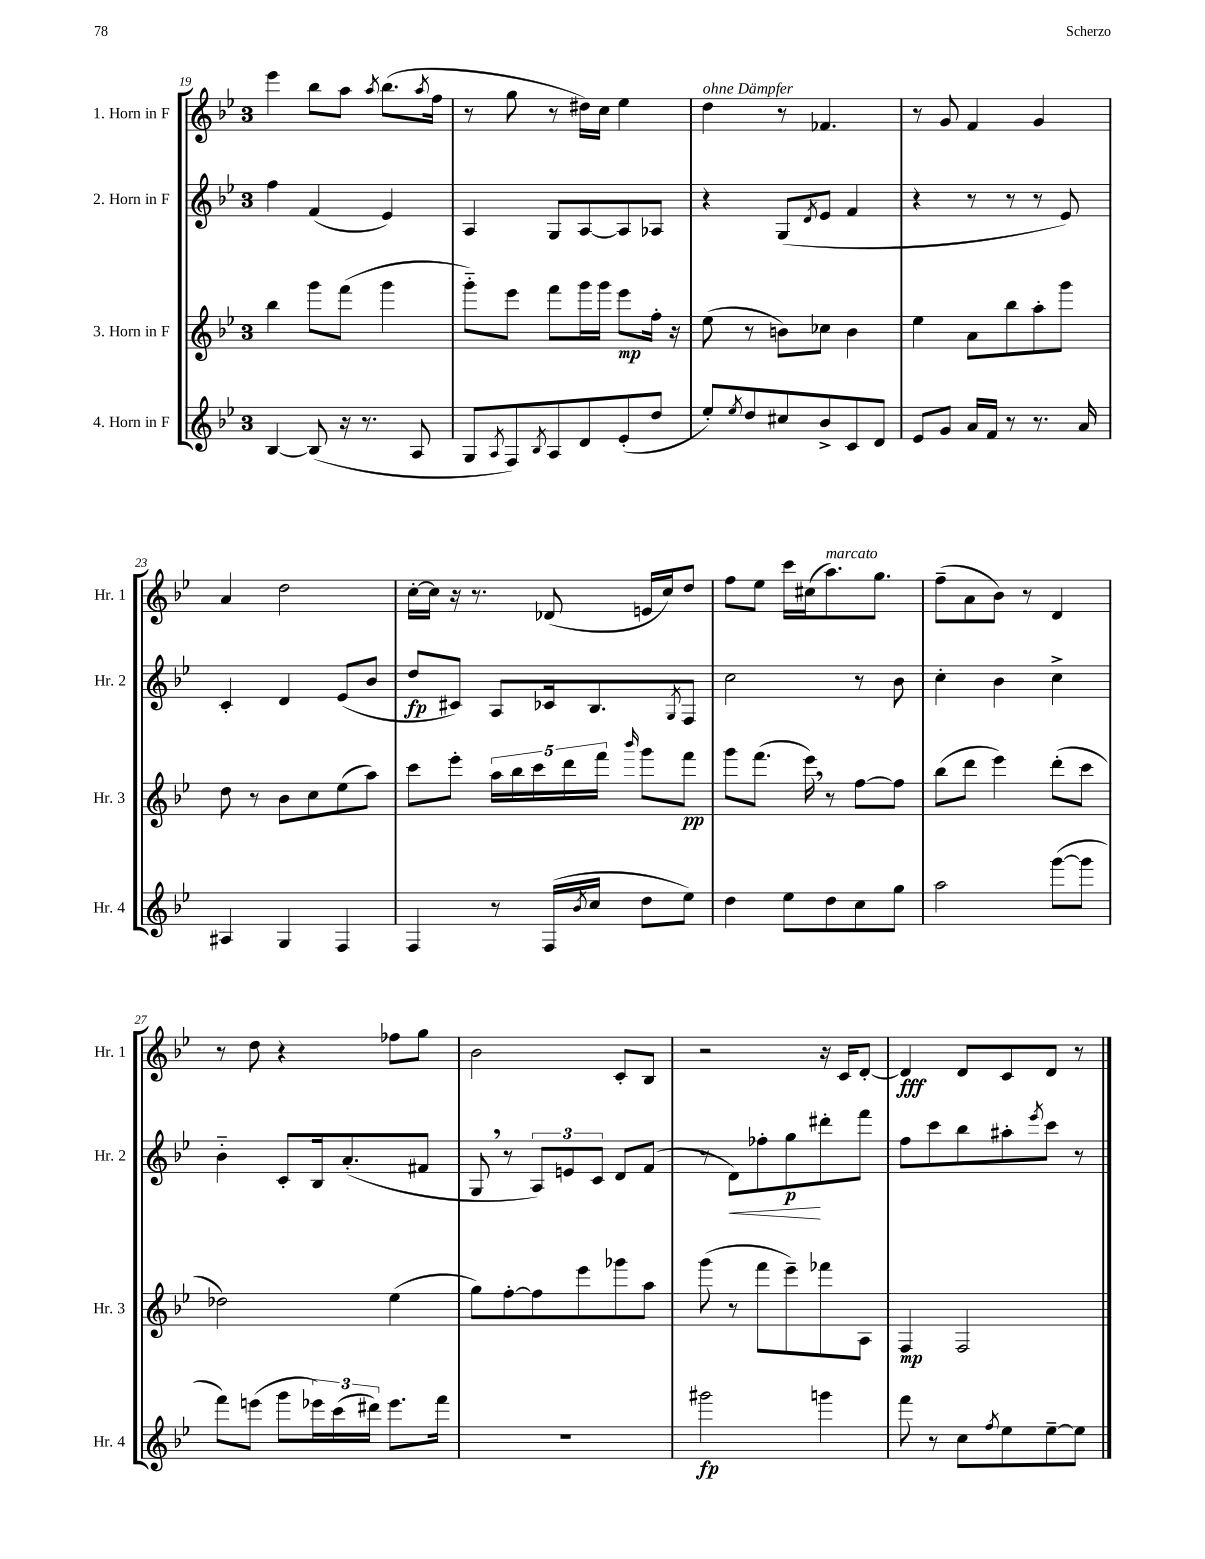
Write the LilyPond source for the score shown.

<<
\new StaffGroup <<
\new Staff = "s0" \with { instrumentName = "1. Horn in F" shortInstrumentName = "Hr. 1" } {
    \clef treble \key bes \major \once \override Staff.TimeSignature.style = #'single-digit \time 3/4
    ees'''4 bes''8 a''8 \acciaccatura { a''8 } bes''8.( \acciaccatura { a''8 } f''16 |
    r8 g''8 r8 dis''16) c''16 ees''4 |
    d''4^\markup { \italic "ohne Dämpfer" } r8 fes'4. |
    r8 g'8 f'4 g'4 |
    a'4 d''2 |
    c''16~-. c''16 r16 r8. des'8( e'16 c''16) d''8 |
    f''8 ees''8 c'''16 cis''16( a''8.^\markup { \italic "marcato" }) g''8. |
    f''8--( a'8 bes'8) r8 d'4 |
    r8 d''8 r4 fes''8 g''8 |
    bes'2 c'8-. bes8 |
    r2 r16 c'16 d'8~-. |
    d'4\fff d'8 c'8 d'8 r8 \bar "|." |
}
\new Staff = "s1" \with { instrumentName = "2. Horn in F" shortInstrumentName = "Hr. 2" } {
    \clef treble \key bes \major \once \override Staff.TimeSignature.style = #'single-digit \time 3/4
    f''4 f'4( ees'4) |
    a4 g8 a8~ a8 aes8 |
    r4 g8( \acciaccatura { d'8 } ees'8 f'4 |
    r4 r8 r8 r8 ees'8) |
    c'4-. d'4 ees'8( bes'8 |
    d''8\fp cis'8) a8 ces'16 bes8. \acciaccatura { g8 } f8 |
    c''2 r8 bes'8 |
    c''4-. bes'4 c''4-> |
    bes'4-_ c'8-. bes16 a'8.-.( fis'8 |
    g8 \breathe r8 \tuplet 3/2 { a8) e'8 c'8 } d'8 f'8( |
    r8 d'8\<) fes''8-. g''8\p\! dis'''8-. f'''8 |
    f''8 c'''8 bes''8 ais''8-. \acciaccatura { ees'''8 } c'''8 r8 \bar "|." |
}
\new Staff = "s2" \with { instrumentName = "3. Horn in F" shortInstrumentName = "Hr. 3" } {
    \clef treble \key bes \major \once \override Staff.TimeSignature.style = #'single-digit \time 3/4
    bes''4 g'''8 f'''8( g'''4 |
    g'''8-_) ees'''8 f'''8 g'''16 g'''16 ees'''8\mp f''16-. r16 |
    ees''8( r8 b'8) ces''8 b'4 |
    ees''4 a'8 bes''8 a''8-. g'''8 |
    d''8 r8 bes'8 c''8 ees''8( a''8) |
    c'''8 ees'''8-. \tuplet 5/4 { a''16 bes''16 c'''16 d'''16 f'''16 } \grace { bes'''16 } g'''8 f'''8\pp |
    g'''8 f'''8.( ees'''16) \breathe r8 f''8~ f''8 |
    bes''8( d'''8 ees'''4) d'''8-.( c'''8 |
    des''2) ees''4( |
    g''8) f''8~-. f''8 ees'''8 ges'''8 a''8 |
    g'''8( r8 f'''8 ees'''8--) fes'''8 a8 |
    f4\mp f2 \bar "|." |
}
\new Staff = "s3" \with { instrumentName = "4. Horn in F" shortInstrumentName = "Hr. 4" } {
    \clef treble \key bes \major \once \override Staff.TimeSignature.style = #'single-digit \time 3/4
    bes4~ bes8( r16 r8. a8 |
    g8 \acciaccatura { a8 } f8) \acciaccatura { bes8 } a8 d'8 ees'8-.( d''8 |
    ees''8-.) \acciaccatura { ees''8 } d''8 cis''8 bes'8-> c'8 d'8 |
    ees'8 g'8 a'16 f'16 r8 r8. a'16 |
    ais4 g4 f4 |
    f4 r8 f16( \acciaccatura { bes'8 } c''16 d''8 ees''8) |
    d''4 ees''8 d''8 c''8 g''8 |
    a''2 g'''8~( g'''8 |
    f'''8) e'''8( g'''8 \tuplet 3/2 { ees'''16) c'''16( dis'''16) } ees'''8. f'''16 |
    R2. |
    gis'''2\fp g'''4 |
    f'''8 r8 c''8 \acciaccatura { f''8 } ees''8 ees''8~-- ees''8 \bar "|." |
}
>>
>>
\layout { \context { \Score currentBarNumber = #19 } }
